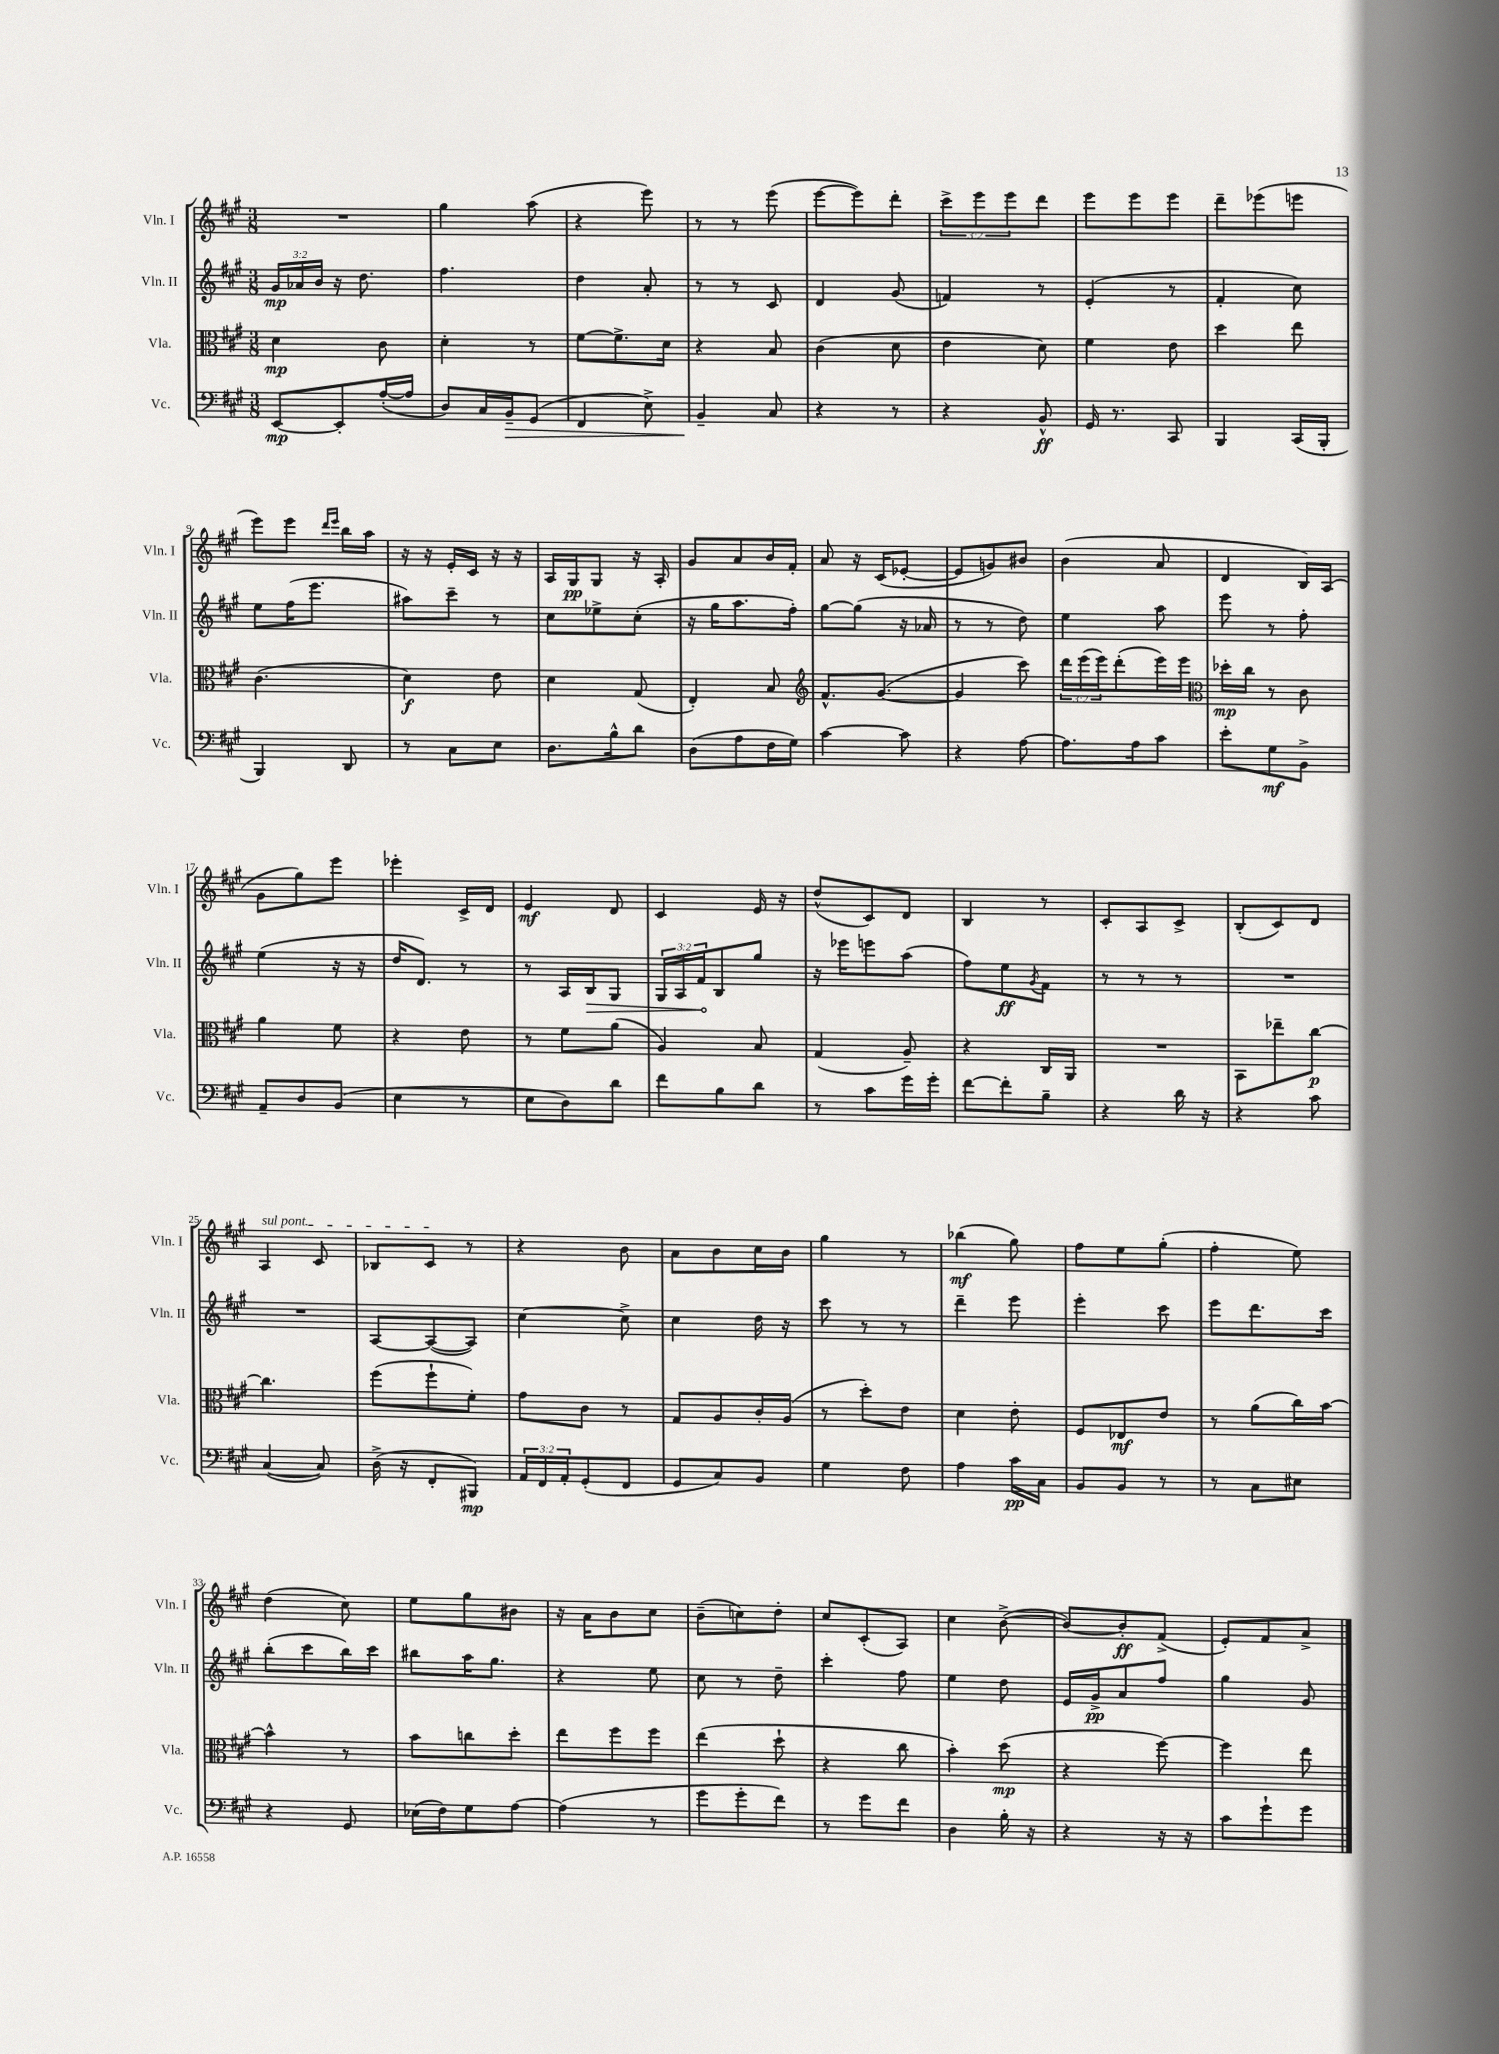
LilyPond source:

<<
\new StaffGroup <<
\new Staff = "s0" \with { instrumentName = "Vln. I" shortInstrumentName = "Vln. I" } {
    \clef treble \key a \major \numericTimeSignature \time 3/8 \override Staff.TupletNumber.text = #tuplet-number::calc-fraction-text
    R4. |
    gis''4 a''8( |
    r4 e'''8) |
    r8 r8 e'''8( |
    e'''8~ e'''8) d'''8-. |
    \tuplet 3/2 { cis'''8-> e'''8 e'''8 } d'''8 |
    e'''8 e'''8 e'''8 |
    d'''8-- ees'''8( e'''8 |
    e'''8) e'''8 \grace { d'''16 e'''16 } b''16 a''16 |
    r16 r16 e'16-. cis'16 r16 r16 |
    a16 gis16\pp gis8 r16 a16-. |
    gis'8 a'8 b'16 fis'16-. |
    a'8 r16 cis'16( ees'8~-. |
    ees'8 g'8) bis'8 |
    b'4( a'8 |
    d'4 b16) a16( |
    gis'8 gis''8) e'''8 |
    ees'''4-. cis'16-> d'16 |
    e'4\mf d'8 |
    cis'4 e'16 r16 |
    d''8-^( cis'8) d'8 |
    b4 r8 |
    cis'8-. a8 cis'8-> |
    b8-.( cis'8) d'8 |
    \once \override TextSpanner.bound-details.left.text = \markup { \italic "sul pont." } a4\startTextSpan cis'8 |
    bes8 cis'8\stopTextSpan r8 |
    r4 b'8 |
    a'8 b'8 cis''16 b'16 |
    gis''4 r8 |
    bes''4\mf( gis''8) |
    fis''8 e''8 gis''8-.( |
    fis''4-. e''8) |
    d''4( cis''8) |
    e''8 gis''8 bis'8 |
    r16 a'16 b'8 cis''8 |
    b'8--( c''8) d''8-. |
    cis''8 cis'8-.( a8) |
    cis''4 b'8~->( |
    b'8~) b'8-.\ff fis'8->( |
    e'8-.) fis'8 a'8-> \bar "|." |
}
\new Staff = "s1" \with { instrumentName = "Vln. II" shortInstrumentName = "Vln. II" } {
    \clef treble \key a \major \numericTimeSignature \time 3/8 \override Staff.TupletNumber.text = #tuplet-number::calc-fraction-text
    \tuplet 3/2 { gis'16\mp aes'16 b'16 } r16 d''8. |
    fis''4. |
    d''4 a'8-. |
    r8 r8 cis'8 |
    d'4 gis'8( |
    f'4) r8 |
    e'4-.( r8 |
    fis'4-. cis''8) |
    e''8 fis''16( e'''8. |
    ais''8) cis'''8-- r8 |
    cis''8 ees''8-> cis''8-.( |
    r16 gis''16 a''8. fis''16-.) |
    gis''8~ gis''8( r16 aes'16 |
    r8 r8 d''8) |
    e''4 a''8 |
    e'''8 r8 fis''8-. |
    e''4( r16 r16 |
    d''16 d'8.) r8 |
    r8 a16 \once \override Hairpin.circled-tip = ##t b16\> gis8 |
    \tuplet 3/2 { gis16 a16 fis'16\! } b8 gis''8 |
    r16 ees'''16 e'''8 a''8( |
    fis''8) e''8\ff \acciaccatura { gis'8 } fis'8 |
    r8 r8 r8 |
    R4. |
    R4. |
    a8~ a8~( a8) |
    cis''4~ cis''8-> |
    cis''4 d''16 r16 |
    cis'''8 r8 r8 |
    d'''4-- e'''8 |
    e'''4-. cis'''8 |
    e'''8 d'''8. cis'''16 |
    b''8-.( cis'''8 b''16) cis'''16 |
    bis''8 a''16 gis''8. |
    r4 e''8 |
    cis''8 r8 d''8-- |
    cis'''4-. fis''8 |
    e''4 d''8 |
    e'16 gis'16->\pp a'8 fis''8 |
    gis''4 gis'8 \bar "|." |
}
\new Staff = "s2" \with { instrumentName = "Vla." shortInstrumentName = "Vla." } {
    \clef alto \key a \major \numericTimeSignature \time 3/8 \override Staff.TupletNumber.text = #tuplet-number::calc-fraction-text
    d'4\mp cis'8 |
    d'4-. r8 |
    fis'8~ fis'8.-> d'16 |
    r4 b8 |
    cis'4( d'8 |
    e'4 d'8) |
    fis'4 e'8 |
    d''4 e''8 |
    cis'4.( |
    d'4\f) e'8 |
    d'4 gis8( |
    e4-.) b8 |
    \clef treble fis'8.-^ gis'8.~( |
    gis'4 cis'''8) |
    \tuplet 3/2 { d'''16 e'''16( e'''16) } d'''8-.( e'''16) e'''16 |
    \clef alto des''16-.\mp cis''16 r8 cis'8 |
    a'4 fis'8 |
    r4 e'8 |
    r8 fis'8 a'8( |
    a4) b8 |
    gis4( a8--) |
    r4 cis16 a,16 |
    R4. |
    b,8 ees''8-- cis''8~\p |
    cis''4. |
    fis''8( fis''8-! fis'8-.) |
    gis'8 cis'8 r8 |
    gis8 a8 cis'16-. a16( |
    r8 d''8-.) e'8 |
    d'4 e'8-. |
    fis8 ees8\mf e'8 |
    r8 a'8( cis''16) b'16~ |
    b'4-^ r8 |
    b'8 c''8 d''8-. |
    e''8 fis''8 fis''8 |
    e''4( d''8-! |
    r4 cis''8 |
    b'4-.) d''8\mp( |
    r4 fis''8~) |
    fis''4 e''8 \bar "|." |
}
\new Staff = "s3" \with { instrumentName = "Vc." shortInstrumentName = "Vc." } {
    \clef bass \key a \major \numericTimeSignature \time 3/8 \override Staff.TupletNumber.text = #tuplet-number::calc-fraction-text
    e,8~\mp e,8-. a16~-.( a16 |
    d8) cis16 b,16--\> gis,8( |
    fis,4 e8->) |
    b,4--\! cis8 |
    r4 r8 |
    r4 b,8-^\ff |
    gis,16 r8. cis,8 |
    b,,4 cis,16( b,,16-. |
    b,,4) d,8 |
    r8 cis8 e8 |
    d8. b16-^ d'8 |
    d8( a8 fis16 gis16) |
    cis'4~ cis'8 |
    r4 a8~ |
    a8. a16 cis'8 |
    e'8-. gis8\mf b,8-> |
    a,8-- d8 b,8( |
    e4 r8 |
    e8 d8) d'8 |
    fis'8 b8 d'8 |
    r8 cis'8 gis'16 gis'16-. |
    fis'8~ fis'8-. b8-- |
    r4 d'16 r16 |
    r4 cis'8 |
    cis4~( cis8) |
    d16->( r16 fis,8-. bis,,8\mp) |
    \tuplet 3/2 { a,16 fis,16 a,16-. } gis,8-.( fis,8 |
    gis,8 cis8) b,8 |
    gis4 fis8 |
    a4 cis'16\pp cis16 |
    b,8 b,8 r8 |
    r8 cis8 eis8 |
    r4 gis,8 |
    ees16( fis16) gis8 a8~ |
    a4( r8 |
    gis'8 gis'8-. fis'8) |
    r8 gis'8 fis'8 |
    d4 b16-. r16 |
    r4 r16 r16 |
    cis'8 gis'8-! gis'8 \bar "|." |
}
>>
>>
